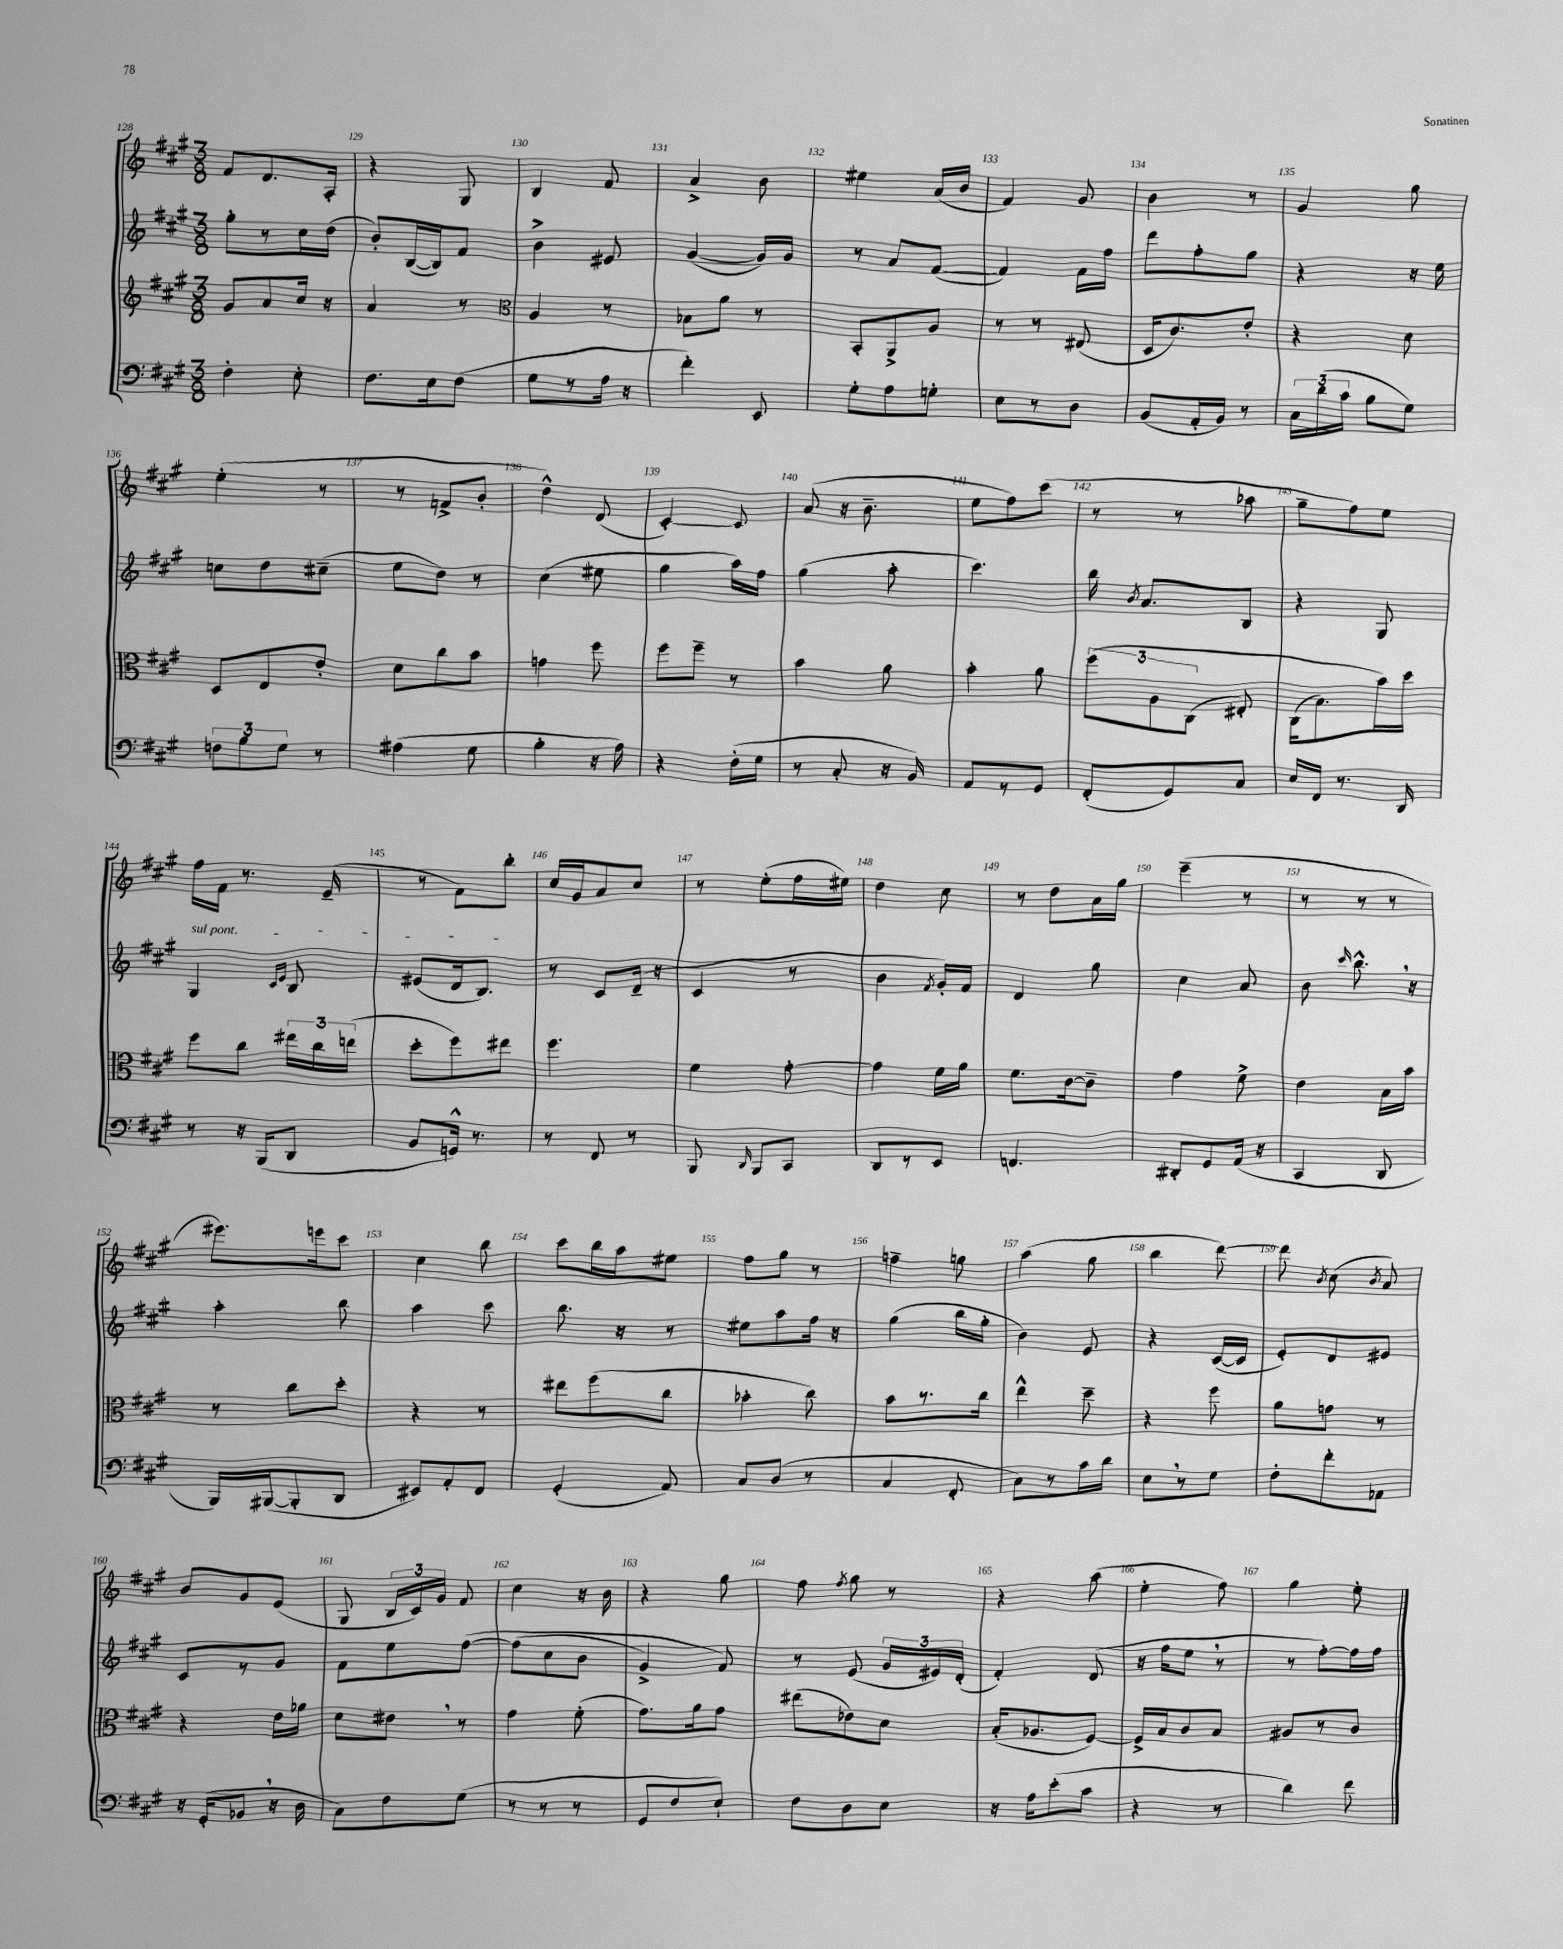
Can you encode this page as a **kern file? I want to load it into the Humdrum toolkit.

**kern	**kern	**kern	**kern
*staff4	*staff3	*staff2	*staff1
*clefF4	*clefG2	*clefG2	*clefG2
*k[f#c#g#]	*k[f#c#g#]	*k[f#c#g#]	*k[f#c#g#]
*M3/8	*M3/8	*M3/8	*M3/8
4F#'	8g#	8gg#'	8f#
.	8a	8r	8.d
8E'	16cc#	16cc#	.
.	16r	(16dd	16A'
=	=	=	=
8.F#	4a	8b')	4r
.	.	([16B	.
16E	.	16B])	.
(8F#	8r	8f#	8G#
=	=	=	=
*	*clefC3	*	*
8G#	4A	4b^	4B
8r	.	.	.
16A	8r	8e#	8f#
16r	.	.	.
=	=	=	=
4f#')	8B-	([4g#	4a^
.	8a	.	.
8EE	8r	16g#])	8b
.	.	16g#	.
=	=	=	=
8G#'	8BB'	8r	4ee#
8A	8AA^	8a	.
8G'	8A	([8f#	(16a
.	.	.	16b
=	=	=	=
8E	8r	4f#])	4f#)
8r	8r	.	.
8D	(8E#	16f#	8g#
.	.	16ff#	.
=	=	=	=
(8BB	16D	8ddd	4b
.	8.c#)	.	.
16AA'	.	8ff#'	.
16BB)	.	.	.
8r	8e'	8gg#	8r
=	=	=	=
24C#	4r	4r	4g#
(24d	.	.	.
24c#	.	.	.
8B	.	.	.
8G#)	8d	16r	8gg#
.	.	16ee	.
=	=	=	=
12F	8D	8cc	(4ee'
12B	.	.	.
.	8E	8dd	.
12G#	.	.	.
8r	8e'	(8cc#~	8r
=	=	=	=
(4A#	8d	8ee	8r
.	8cc#	8dd)	8f^
8G#	8b	8r	8b'
=	=	=	=
4B'	4g	(4cc#	4dd^^)
16r	8ff#	8ee#	(8d
16A)	.	.	.
=	=	=	=
4r	8ff#	4gg#	[4c#')
.	8ff#~	.	.
(16F#'	8r	16aa)	8c#]
16G#	.	16ff#	.
=	=	=	=
8r	4b	(4gg#	(8a
8C#'	.	.	16r
.	.	.	8.b~
16r	8a	8aa'	.
16BB)	.	.	.
=	=	=	=
8AA	4b'	4.ccc#)	8ee
8r	.	.	8ff#)
8GG#	8a	.	(8ccc#
=	=	=	=
(8FF#'	&(12ff#	16bb	8r
.	.	8qb	.
.	.	8.a	.
.	12A	.	.
8GG#)	.	.	8r
.	(12C#	.	.
8C#	8E#')	8B	8aa-
=	=	=	=
16E	(16C#	4r	8gg#~
16FF#	8.B)	.	.
8.r	.	.	8ff#)
.	16b&)	8G#	8ee
16DD	16dd	.	.
=	=	=	=
8r	8ff#	4G#	16ff#
.	.	.	16f#
16r	8cc#	.	8.r
(16BBB	.	.	.
.	.	16qqc#	.
.	.	16qqe	.
8DD	24ee#	8B	.
.	24cc#	.	.
.	.	.	(16e~
.	(24ee	.	.
=	=	=	=
8BB	8dd'	(8e#	8r
16GG^^)	8ff#)	16d	8f#)
8.r	.	8.B)	.
.	8ee#	.	8bb'
=	=	=	=
8r	4.ff#	8r	16cc#
.	.	.	16g#
8FF#	.	8c#	8a
8r	.	(16d~	8cc#
.	.	16r	.
=	=	=	=
8BBB	4f#	4c#	8r
16qqDD	.	.	.
8BBB	.	.	(8ee'
8CC#	[8g#'	8r	16ff#
.	.	.	16ee#)
=	=	=	=
8DD	4g#]	4b	4dd
8r	.	.	.
.	.	8qf#	.
8EE	16f#	16g#')	8cc#
.	16a	16f#	.
=	=	=	=
4.FF	8.f#	4d	8r
.	.	.	8dd
.	[16c#	.	.
.	8c#~]	8gg#	16a
.	.	.	16gg#
=	=	=	=
8DD#'	4g#	4cc#	(4eee~
8GG#	.	.	.
(16AA	8f#^	8a	8r
16r	.	.	.
=	=	=	=
4CC#	4e	8b	8r
.	.	16qqccc#	.
.	.	8.bb^^	8r
8DD	16B	.	8r
.	16b	16r	.
=	=	=	=
16BBB)	8r	4aa'	8.eee#)
([16BBB#	.	.	.
8BBB#']	8cc#	.	.
.	.	.	16eee
8DD	8dd'	8bb	8ccc#
=	=	=	=
8EE#)	4r	4aa	4cc#
8AA'	.	.	.
8FF#	8r	8ccc#	8bb
=	=	=	=
(4GG#'	8ee#	8.bb	8ccc#
.	(8ff#	.	16bb
.	.	16r	16aa
8AA)	8cc#	8r	8ee#
=	=	=	=
8C#	4b-'	8ee#	8ff#
(8D	.	8aa	8gg#
8r	8cc#)	16ff#	8r
.	.	16r	.
=	=	=	=
4C#	8b	(4gg#	4ff~
.	8.r	.	.
8FF#'	.	16bb	8gg
.	16cc#	16gg#'	.
=	=	=	=
8C#)	4ee^^	4b)	(4aa
8r	.	.	.
16c#	8dd~	8e	8gg#
16d	.	.	.
=	=	=	=
8E	4r	4r	4bb
8r	.	.	.
8G#	8ff#	([16c#	[8ddd)
.	.	16c#]	.
=	=	=	=
8F#'	8a	8e')	8ddd]
.	.	.	8qb
8f#'	8g	8d	(8cc#
.	.	.	8qb
8AA-	8r	8e#	8a)
=	=	=	=
16r	4r	8c#	8b
(16GG#'	.	.	.
8BB-	.	8r	8g#
16r	16e	8g#	(8e
16D	16a-	.	.
=	=	=	=
8C#)	8d	8f#	8G#
8F#	8e#	8ee	24B
.	.	.	24c#)
.	.	.	24g#
(8G#	8r	&([8ff#	8f#
=	=	=	=
8r	4g#	(8ff#]	4cc#
8r	.	8cc#	.
8r	(8f#'	8b	16r
.	.	.	16b
=	=	=	=
8GG#	8.g#)	4g#^)	4r
8F#	.	.	.
.	16a	.	.
8E`)	8g#	8f#&)	8gg#
=	=	=	=
8F#	(8ee#	8r	8ff#
.	.	.	8qff#
8D	8e-)	(8e	8gg#
8E	8d	24g#	8r
.	.	24e#)	.
.	.	(24d'	.
=	=	=	=
16r	(16B'	4f#')	4r
16A	8.A-	.	.
(8e'	.	.	.
8c#	[8F#)	(8d	(8aa
=	=	=	=
4r	16F#^]	16r	4ee'
.	16B	16ff#	.
.	8c#	8ee	.
8r	8B	8r	8ff#)
=	=	=	=
4d)	8A#	8r	4gg#
.	8r	[8ff#')	.
8f#	8c#	16ff#]	8ee'
.	.	16ff#	.
==	==	==	==
*-	*-	*-	*-
